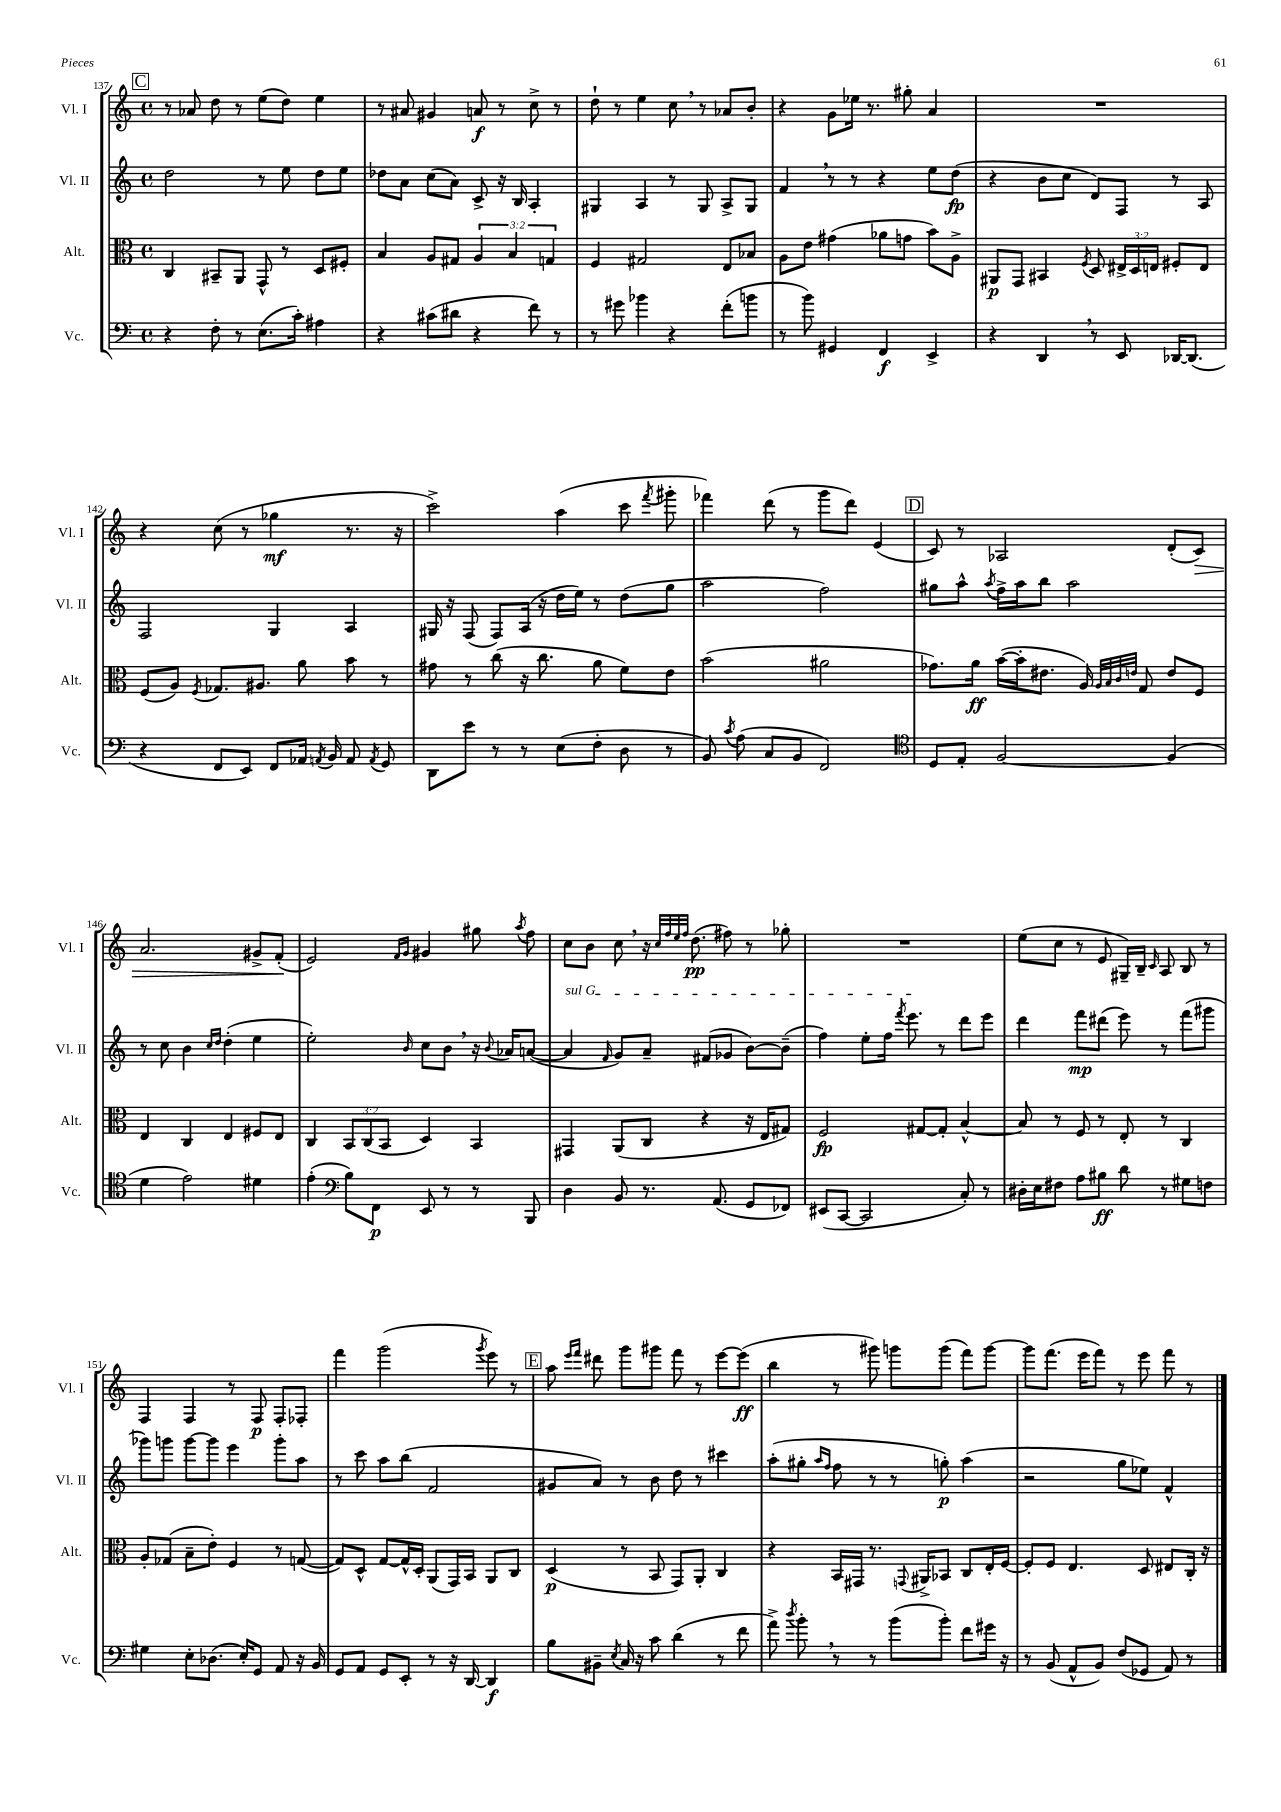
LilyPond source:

<<
\new StaffGroup <<
\new Staff = "s0" \with { instrumentName = "Vl. I" shortInstrumentName = "Vl. I" } {
    \clef treble \key c \major \defaultTimeSignature \time 4/4
    \autoBeamOff \mark \markup { \box "C" } r8 aes'8 d''8 r8 e''8[( d''8]) e''4 |
    r8 ais'8 gis'4 a'8\f r8 c''8-> r8 |
    d''8-! r8 e''4 c''8 \breathe r8 aes'8[ b'8]-. |
    r4 g'8[ ees''16] r8. gis''8-. a'4 |
    R1 |
    r4 c''8( r8 ges''4\mf r8. r16 |
    c'''2->) a''4( c'''8 \acciaccatura { f'''8 } gis'''8-. |
    fes'''4) d'''8( r8 g'''8[ d'''8]) e'4( |
    \mark \markup { \box "D" } c'8) r8 aes2 d'8[-.( c'8]\>) |
    a'2. gis'8[-> f'8]-.\!( |
    e'2) \grace { f'16[ g'16] } gis'4 gis''8 \acciaccatura { a''8 } f''8 |
    c''8[ b'8] c''8 \breathe r16 \grace { c''32[ f''32 e''32 f''32] } d''8.\pp( fis''8) r8 ges''8-. |
    R1 |
    e''8[( c''8] r8 e'8 gis16[--) b16]-- \grace { c'16 } a8 b8 r8 |
    f4 f4 r8 f8\p f8[-. fes8]-. |
    f'''4 g'''2( \acciaccatura { g'''8 } e'''8) r8 |
    \mark \markup { \box "E" } a''8 \grace { e'''16[ f'''16] } dis'''8 g'''8[ gis'''8] f'''8 r8 e'''8[~ e'''8]\ff( |
    b''4 r8 gis'''8) g'''8[ g'''8]( f'''8[) g'''8]~ |
    g'''8[ f'''8.]( e'''16[ f'''8]) r8 e'''8 f'''8 r8 \bar "|." |
}
\new Staff = "s1" \with { instrumentName = "Vl. II" shortInstrumentName = "Vl. II" } {
    \clef treble \key c \major \defaultTimeSignature \time 4/4
    \autoBeamOff \mark \markup { \box "C" } d''2 r8 e''8 d''8[ e''8] |
    des''8[ a'8] c''8[( a'8]) c'8-> r16 b16 a4-. |
    gis4 a4 r8 gis8 a8[-> gis8] |
    f'4 \breathe r8 r8 r4 e''8[ d''8]\fp( |
    r4 b'8[ c''8] d'8[) f8] r8 a8 |
    f2 g4 a4 |
    gis16 r16 f8( f8[) a16]( r16 d''16[ e''16]) r8 d''8[( g''8] |
    a''2 f''2) |
    \mark \markup { \box "D" } gis''8[ a''8]-^ \acciaccatura { a''8 } f''16[-> a''16 b''8] a''2 |
    r8 c''8 b'4 \grace { c''16[ d''16] } d''4-.( e''4 |
    e''2-.) \grace { b'16 } c''8[ b'8] \breathe r16 \appoggiatura { b'8 } aes'16[ a'8]~( |
    \once \override TextSpanner.bound-details.left.text = \markup { \italic "sul G" } a'4\startTextSpan \grace { f'16 } g'8[) a'8]-- fis'8[( ges'8] b'8[~) b'8]--( |
    f''4) e''8[-. f''16] \acciaccatura { f'''8 } e'''8.\stopTextSpan r8 d'''8[ e'''8] |
    d'''4 f'''8[\mp dis'''8]( e'''8) r8 f'''8[( gis'''8] |
    ges'''8[) g'''8] g'''8[~ g'''8] e'''4 g'''8[-. a''8] |
    r8 c'''8 a''8[ b''8]( f'2 |
    \mark \markup { \box "E" } gis'8[ a'8]) r8 b'8 d''8 r8 cis'''4 |
    a''8[-.( gis''8]-. \grace { a''16[ f''16] } f''8 r8 r8 g''8-.\p) a''4( |
    r2 g''8[ ees''8]) f'4-^ \bar "|." |
}
\new Staff = "s2" \with { instrumentName = "Alt." shortInstrumentName = "Alt." } {
    \clef alto \key c \major \defaultTimeSignature \time 4/4 \override Staff.TupletNumber.text = #tuplet-number::calc-fraction-text
    \autoBeamOff \mark \markup { \box "C" } c4 bis,8[-- a,8] g,8-^ r8 d8[ fis8]-. |
    b4 a8[ gis8] \tuplet 3/2 { a4 b4 g4 } |
    f4 gis2 e8[ bes8] |
    a8[ e'8] gis'4( aes'8[ g'8] b'8[) a8]-> |
    ais,8[\p g,8] bis,4 \acciaccatura { f8 } d8 \tuplet 3/2 { eis16[-> d16 e16] } fis8[-. e8] |
    f8[( a8]) \acciaccatura { f8 } ges8.[ ais8.] a'8 b'8 r8 |
    gis'8 r8 c''8( r16 c''8. a'8 f'8[) e'8] |
    b'2( ais'2 |
    \mark \markup { \box "D" } ges'8.[) a'16]\ff b'16[~( b'16-. eis'8.] a16) \grace { a32[ b32 c'32 e'32] } g8 e'8[ f8] |
    e4 c4 e4 fis8[ e8] |
    c4 \tuplet 3/2 { b,8[ c8( b,8] } d4) b,4 |
    gis,4 a,8[( c8] r4 r16 e16[ gis8]) |
    f2\fp gis8[~ gis8]-. b4~-^ |
    b8 r8 f8 r8 e8-. r8 c4 |
    a8[-. ges8]( b8[-- e'8]-.) f4 r8 g8~( |
    g8[) d8]-^ g8[~ g16-^ d16]-. a,8[( g,16) b,16] a,8[ c8] |
    \mark \markup { \box "E" } d4\p( r8 b,8 g,8[) a,8]-. c4 |
    r4 b,16[ gis,16] r8. \appoggiatura { g,8 } ais,16[-> bes,8] c8[ e16-. f16]~ |
    f8[-. f8] e4. d8 eis8[ c16]-. r16 \bar "|." |
}
\new Staff = "s3" \with { instrumentName = "Vc." shortInstrumentName = "Vc." } {
    \clef bass \key c \major \defaultTimeSignature \time 4/4
    \autoBeamOff \mark \markup { \box "C" } r4 f8-. r8 e8.[( c'16]-.) ais4 |
    r4 cis'8[( dis'8] r4 f'8) r8 |
    r8 gis'8 bes'4 r4 f'8[-.( b'8] |
    r8 b'8) gis,4 f,4\f e,4-> |
    r4 d,4 \breathe r8 e,8 des,16[~ des,8.]( |
    r4 f,8[ e,8]) f,8[ aes,16] \acciaccatura { a,8 } b,16 a,8 \acciaccatura { a,8 } g,8 |
    d,8[ e'8] r8 r8 e8[( f8]-. d8 r8 |
    b,8) \acciaccatura { c'8 } a8( c8[ b,8] f,2) |
    \mark \markup { \box "D" } \clef tenor d8[ e8]-. f2~ f4( |
    d'4 e'2) dis'4 |
    e'4-.( \clef bass b8[) f,8]\p e,8 r8 r8 b,,8 |
    d4 b,8 r8. a,8.( g,8[ fes,8]) |
    eis,8[( c,8]~ c,2 c8-.) r8 |
    dis16[-. e16 fis8] a8[ bis8]\ff d'8 r8 gis8[ f8] |
    gis4 e8[-. des8.]( e16[-.) g,8] a,8 r16 b,16 |
    g,8[ a,8] g,8[ e,8]-. r8 r16 d,16~ d,4\f |
    \mark \markup { \box "E" } b8[ bis,8]-- \acciaccatura { e8 } c16 r16 c'8 d'4( r8 f'8 |
    a'8->) \acciaccatura { d''8 } b'8-. \breathe r8 r8 b'8[( b'8]-.) f'8[ gis'16] r16 |
    r8 b,8( a,8[-^ b,8]) f8[( ges,8] a,8) r8 \bar "|." |
}
>>
>>
\layout { \context { \Score currentBarNumber = #137 } }
